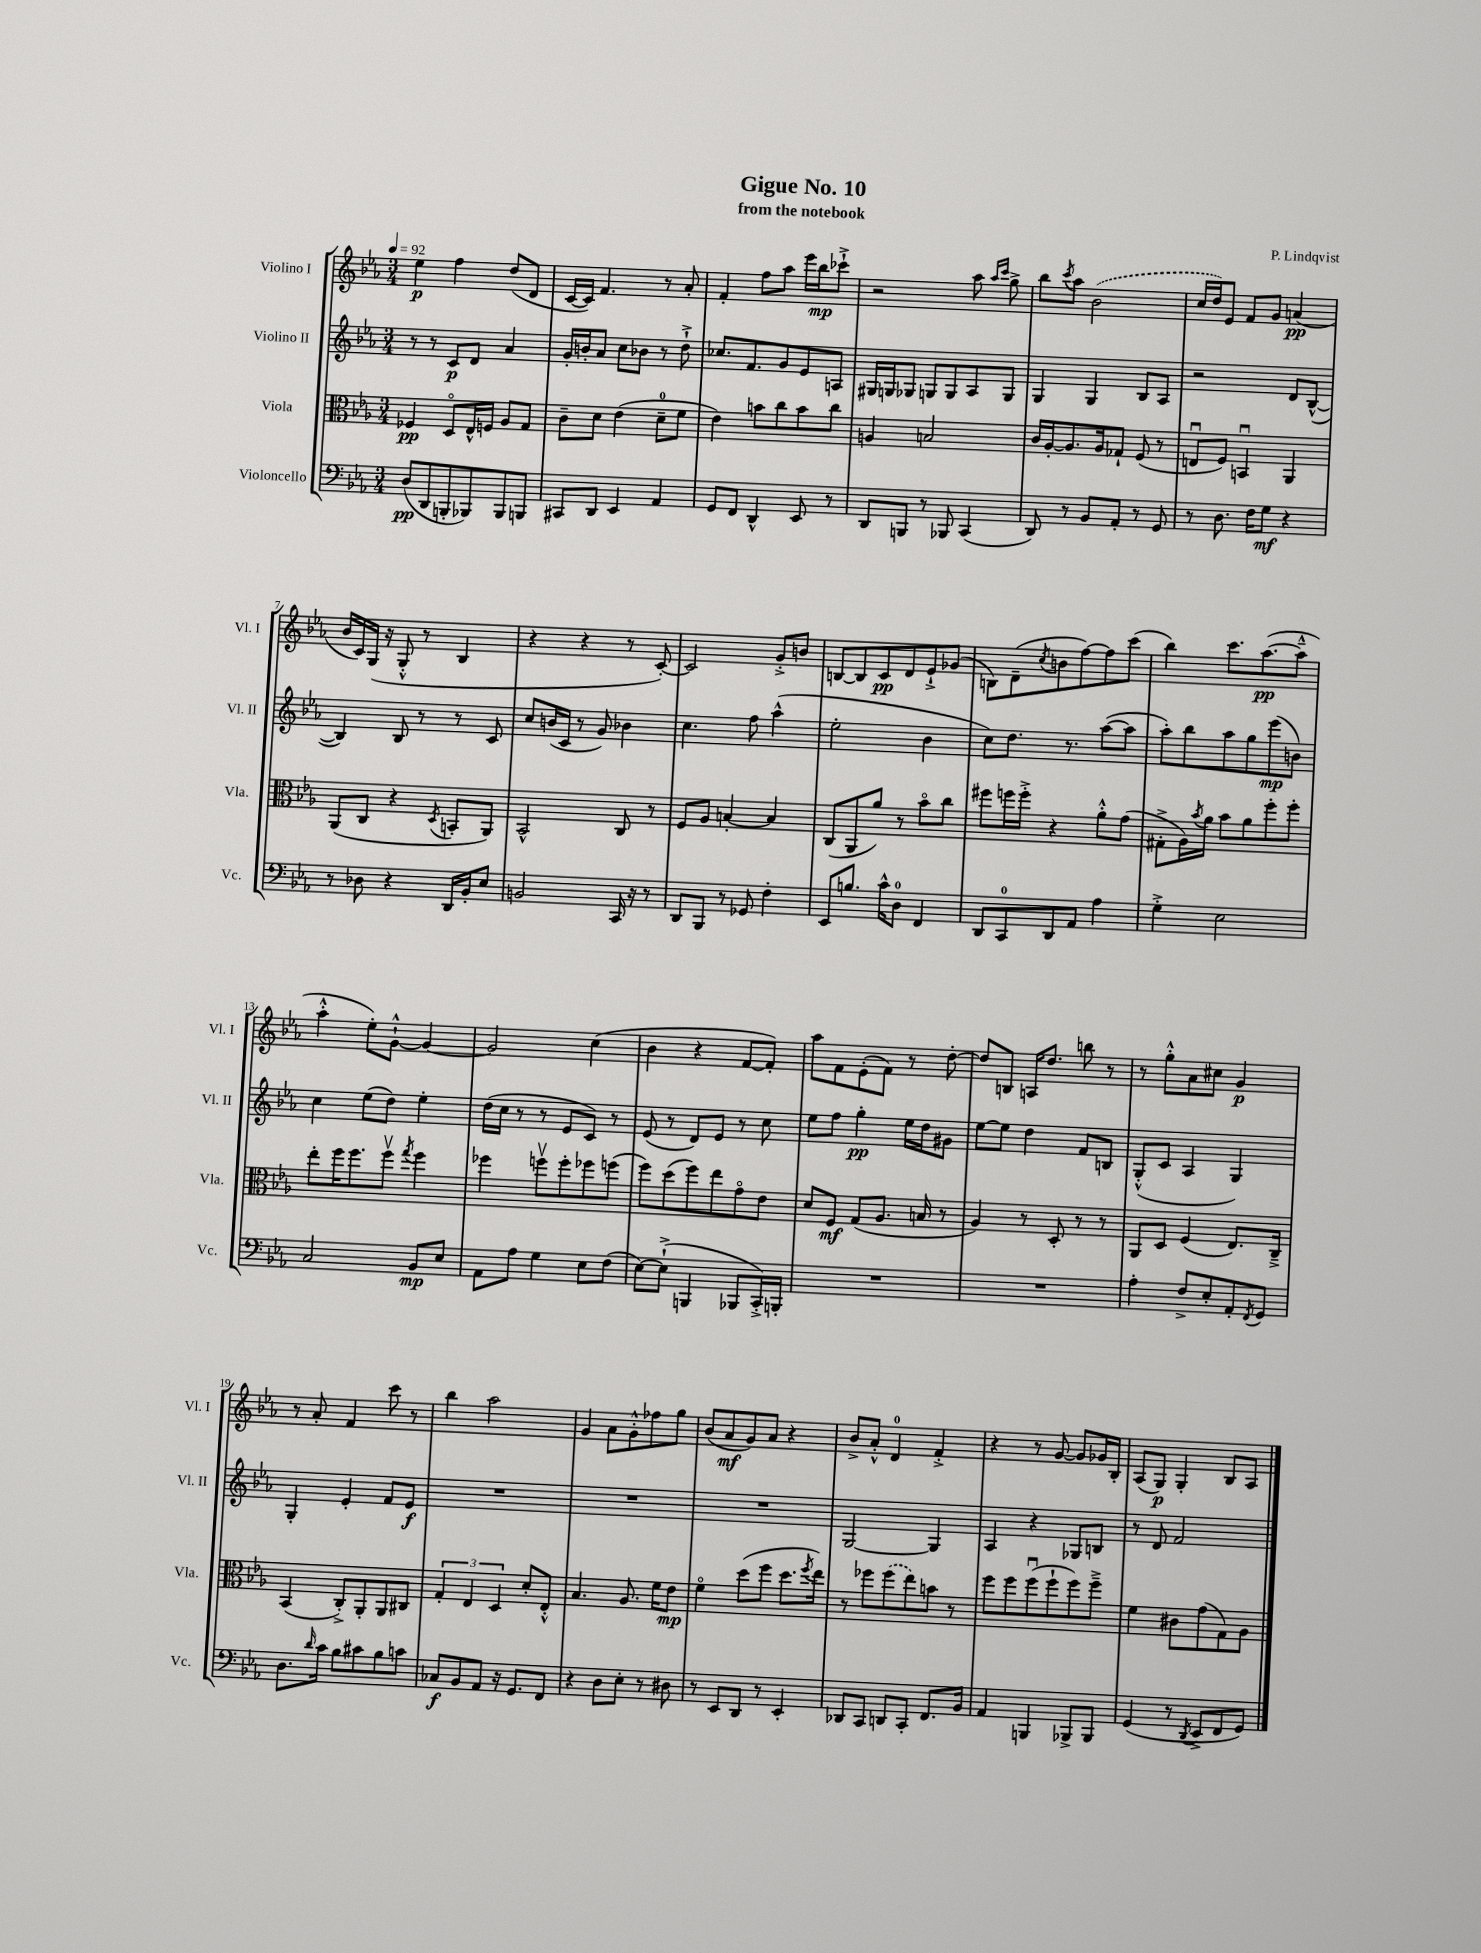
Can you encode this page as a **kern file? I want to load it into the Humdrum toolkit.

**kern	**kern	**kern	**kern
*staff4	*staff3	*staff2	*staff1
*clefF4	*clefC3	*clefG2	*clefG2
*k[b-e-a-]	*k[b-e-a-]	*k[b-e-a-]	*k[b-e-a-]
*M3/4	*M3/4	*M3/4	*M3/4
*MM92	*MM92	*MM92	*MM92
(8D	4F-	8r	4ee-
8DD	.	8r	.
8BBB'	8Do	8c	4ff
8BBB-)	16E-^^	8d	.
.	16F	.	.
8BBB-	8A-	4a-	(8dd
8BBB	8G	.	8d
=	=	=	=
8CC#	8c~	16g'	[16c
.	.	16b'	16c])
8DD	8d	8a-	4.f
4EE-	(4e-	8cc	.
.	.	8b-	.
4AA-	8d~	8r	8r
.	8f	8dd`^	8a-'
=	=	=	=
8GG	4e-)	8.cc-	4f'
8FF	.	.	.
.	.	8.f	.
4DD^^	8b	.	8ff
.	8cc	8g	8aa-
8EE-	8b	8e-	16eee-
.	.	.	16bb-
8r	8cc	8A	8ccc-`^
=	=	=	=
8DD	4A	16G#	2r
.	.	16G	.
8BBB	.	8G-	.
8r	2B	8G	.
8BBB-	.	8G	.
(4CC	.	8A-	8aa-
.	.	.	16qqaa-
.	.	.	16qqccc
.	.	8G	8gg^
=	=	=	=
8DD)	16c	4G	8bb-
.	[16A-'	.	.
.	.	.	8qccc
8r	8.A-]	.	8aa-
8BB-	.	4G	(2b-
.	16A-	.	.
8AA-'	8G-`	.	.
8r	(8F	8B-	.
8GG	8r	8A-	.
=	=	=	=
8r	8Eu	2r	16cc
.	.	.	16dd)
8.D	8F)	.	8e-
.	4BBu	.	8f
16F	.	.	.
8G	.	.	8g
4r	4AA-	8d	(4a
.	.	([8B-^^	.
=	=	=	=
8r	(8AA-	4B-])	16b-
.	.	.	16c)
8D-	8C	.	(16G
.	.	.	16r
4r	4r	8B-	8G'^^
.	.	8r	8r
.	8qD	.	.
16DD	8BB'	8r	4B-
16BB-'	.	.	.
8E-	8AA-)	8c	.
=	=	=	=
2BB	2BB-^^	8cc	4r
.	.	(16b	.
.	.	16c	.
.	.	8r	4r
.	.	8g)	.
16CC	8C	4b-	8r
16r	.	.	.
8r	8r	.	[8c')
=	=	=	=
8DD	8F	4.cc	2c]
8BBB-	8A-	.	.
8r	[4B'	.	.
8GG-	.	8ff	.
4F'	4B]	(4aa-^^	8g'^
.	.	.	8b
=	=	=	=
8EE-	(8C	2ee-'	[8B
8.B	8AA-	.	8B]
.	8a-)	.	8c
16c^^	.	.	.
8D	8r	.	8d
4FF	8b-o	4b-	8e-`^
.	8cc	.	(8g-
=	=	=	=
8DD	8ff#	8cc)	8B)
8CC	16ff	8.dd	(8d~
.	16ff'^	.	.
.	.	.	8qcc
8DD	4r	.	8b
.	.	8.r	.
8AA-	.	.	[8ff)
4A-	8a-'^^	([8aa-	8ff]
.	(8g	8aa-]	(8ccc
=	=	=	=
4G'^	8G#'^	8aa-')	4bb-)
.	16A-)	8bb-	.
.	8qb-	.	.
.	16a-	.	.
2E-	8b-	8aa-	8.ccc
.	8a-	8gg	.
.	.	.	([8.aa-
.	8ff'	(8eee-	.
.	8ff'	8b)	8aa-~^^]
=	=	=	=
2C	8ee-'	4cc	4aa-'^^
.	16ff	.	.
.	8.ff	.	.
.	.	(8ee-	8ee-')
.	8ffv	8dd)	[8g`^^
.	8qgg	.	.
8BB-	4ff	4ee-'	4g_
8E-	.	.	.
=	=	=	=
8AA-	4ff-	(16dd	2g]
.	.	16cc	.
8A-	.	8r	.
4G	8ffv	8r	.
.	8ff'	8e-	.
8E-	8ff-	8c)	(4cc
(8F	(8ff	8r	.
=	=	=	=
[8E-)	8ff)	(8e-	4b-
(8E-`^]	(8dd	8r	.
4BBB	8ff)	8d)	4r
.	8ee-	8e-	.
8BBB-	8go	8r	[8f
16CC'^)	8e-	8cc	8f'])
16BBB'	.	.	.
=	=	=	=
2.r	8d	8ee-	8aa-
.	8F	8ff	8f
.	(8G	4gg'	(8e-'
.	8.A-	.	8f)
.	.	16ee-	8r
.	16B	16dd	.
.	8r	8g#	[8dd'
=	=	=	=
2.r	4A-)	[8ee-	8dd]
.	.	8ee-]	8B
.	8r	4dd	16A
.	.	.	8.dd
.	8D'	.	.
.	8r	8f	8bb
.	8r	8B	8r
=	=	=	=
4A-'	8AA-	(8G'^^	8r
.	8D	8c	8gg'^^
8F^	(4F	4A-	8a-
8E-'	.	.	8cc#
8AA-'	8.E-)	4G)	4g
8qFF	.	.	.
8GG	.	.	.
.	16C~^	.	.
=	=	=	=
8.D	(4BB-	4G'	8r
.	.	.	8a-'
16qqd	.	.	.
16c	.	.	.
8B-	8C'^)	4e-'	4f
8c#	8AA-'	.	.
8B-	8AA-	8f	8ccc
8c	8C#	8e-	8r
=	=	=	=
8C-	6G'	2.r	4bb-
8BB-	.	.	.
.	6E-	.	.
8AA-	.	.	2aa-
.	6D	.	.
16r	.	.	.
8.GG	.	.	.
.	8d'	.	.
8FF	8E-'^^	.	.
=	=	=	=
4r	4.B-	2.r	4g
8D	.	.	8a-
8E-'	8.A-	.	8g'^^
8r	.	.	8ff-
.	16f	.	.
8D#	8e-	.	8gg
=	=	=	=
8r	4fo	2.r	(8b-
8EE-	.	.	8a-
8DD	(8dd	.	8g)
8r	8ff	.	8a-
4EE-'	8.dd	.	4r
.	8qff	.	.
.	16ee-)	.	.
=	=	=	=
8DD-	8r	[2G	8b-^
8CC	8ff-	.	8a-'^^
8DD	(8ff-	.	4d
8CC'	8ee-)	.	.
8.FF	8b	4G]	4f'^
.	8r	.	.
16BB-	.	.	.
=	=	=	=
4AA-	8ff	4A-	4r
.	8ff	.	.
4BBB	(8ffu	4r	8r
.	8ff`	.	[8g
8BBB-^	8ff)	8G-	8g]
8BBB-	8ff~^	8B	16g-
.	.	.	16B-'
=	=	=	=
(4GG	4f	8r	(8A-
.	.	8d	8G)
8r	8c#	2f	4G'
8qDD	.	.	.
8EE-^	(8g	.	.
8FF	8G)	.	8B-
8GG)	8A-	.	8A-
==	==	==	==
*-	*-	*-	*-
